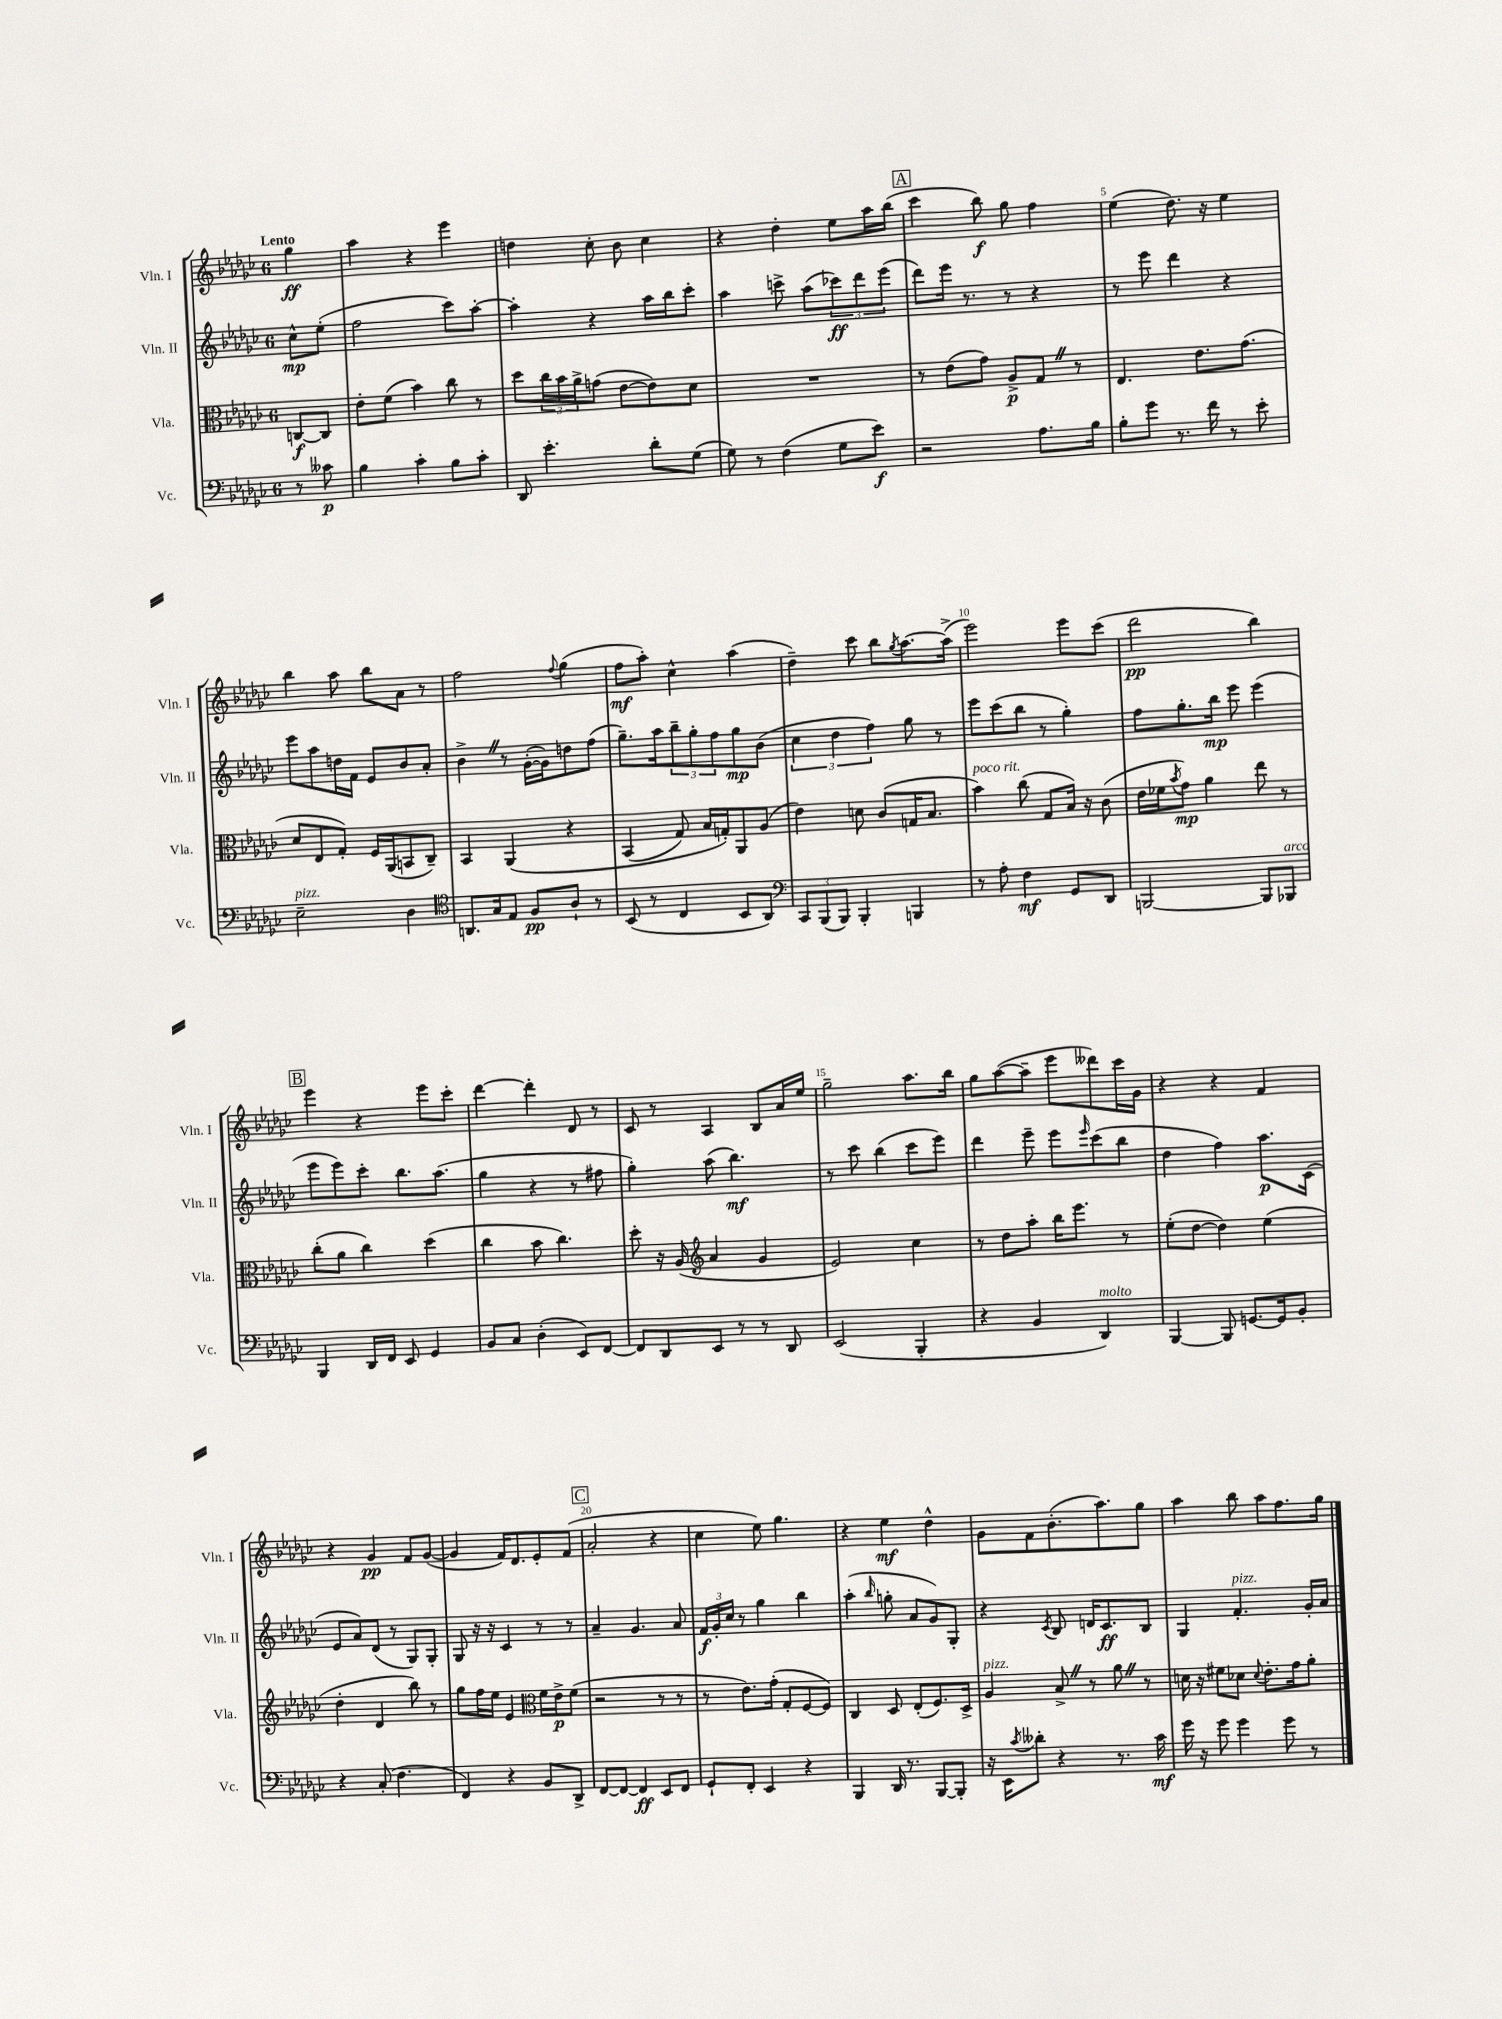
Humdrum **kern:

**kern	**dynam	**kern	**dynam	**kern	**dynam	**kern	**dynam
*part4	*part4	*part3	*part3	*part2	*part2	*part1	*part1
*staff4	*staff4	*staff3	*staff3	*staff2	*staff2	*staff1	*staff1
*I"Vc.	*	*I"Vla.	*	*I"Vln. II	*	*I"Vln. I	*
*I'Vc.	*	*I'Vla.	*	*I'Vln. II	*	*I'Vln. I	*
*clefF4	*	*clefC3	*	*clefG2	*	*clefG2	*
*k[b-e-a-d-g-c-]	*	*k[b-e-a-d-g-c-]	*	*k[b-e-a-d-g-c-]	*	*k[b-e-a-d-g-c-]	*
*M6/8	*	*M6/8	*	*M6/8	*	*M6/8	*
=	=	=	=	=	=	=	=
!	!	!	!	!	!	!LO:TX:a:B:t=Lento	!
8r	.	[8Cn/L	f	8cc-^^\L	mp	4gg-\	ff
8c--X\	p	8C/J]	.	(8ee-'\J	.	.	.
=1	=1	=1	=1	=1	=1	=1	=1
4B-\	.	8e-'\L	.	2ff\	.	4aa-\	.
.	.	(8f\J	.	.	.	.	.
4c-'\	.	4b-\)	.	.	.	4r	.
8B-\L	.	8cc-\	.	8ccc-\L)	.	4eee-\	.
8c-'\J	.	8r	.	[8aa-'\J	.	.	.
=2	=2	=2	=2	=2	=2	=2	=2
8DD-/	.	8dd-\L	.	4aa-'\]	.	4ddn\	.
4.e-'\	.	24cc-\L	.	.	.	.	.
.	.	24b-\	.	.	.	.	.
.	.	24a-^\J	.	.	.	.	.
.	.	(8gn\J	.	4r	.	8cc-'\	.
.	.	[8e-\L	.	.	.	8b-\	.
8d-'\L	.	8e-\])	.	16aa-\LL	.	4cc-\	.
.	.	.	.	16bb-\J	.	.	.
(8G-\J	.	8d-\J	.	8ccc-'\J	.	.	.
=3	=3	=3	=3	=3	=3	=3	=3
8G-\)	.	2.r	.	4aa-\	.	4r	.
8r	.	.	.	.	.	.	.
(4F\	.	.	.	8cccn^\	.	4dd-'\	.
.	.	.	.	(8aa-\L	.	.	.
8G-\L	.	.	.	12ccc-X\)	ff	8ee-\L	.
.	.	.	.	12ddd-\	.	.	.
8e-\J)	f	.	.	.	.	16aa-\L	.
.	.	.	.	(12eee-\J	.	.	.
.	.	.	.	.	.	(16bb-\JJ	.
!!LO:REH:place=s1:t=A
=4	=4	=4	=4	=4	=4	=4	=4
2r	.	8r	.	8ddd-\L)	.	4ccc-\	.
.	.	(8e-\L	.	16eee-\Jk	.	.	.
.	.	.	.	8.r	.	.	.
.	.	8g-\J)	.	.	.	8bb-\)	f
.	.	8A-^/L	p	8r	.	8gg-\	.
8.A-\L	.	8G-Z/J	.	4r	.	4ff\	.
.	.	8r	.	.	.	.	.
16B-\Jk	.	.	.	.	.	.	.
=5	=5	=5	=5	=5	=5	=5	=5
8B-'\L	.	4.E-/	.	8r	.	(4ee-\	.
8g-\J	.	.	.	8eee-\	.	.	.
8.r	.	.	.	4ddd-\	.	8.dd-\)	.
.	.	8.e-\L	.	.	.	.	.
16f\	.	.	.	.	.	16r	.
8r	.	.	.	4r	.	4ee-\	.
.	.	(8.g-\J	.	.	.	.	.
8e-'\	.	.	.	.	.	.	.
!!LO:LB:g=z
=6	=6	=6	=6	=6	=6	=6	=6
!LO:TX:a:i:t=pizz.	!	!	!	!	!	!	!
2E-~\	.	8d-/L	.	8eee-\L	.	4bb-\	.
.	.	8E-/	.	8aa-\	.	.	.
.	.	8G-'/J)	.	16ddn\L	.	8aa-\	.
.	.	.	.	16f\JJ	.	.	.
.	.	16F/LL	.	8e-/L	.	8bb-\L	.
.	.	(16AA-/J	.	.	.	.	.
4D-\	.	8BBn/	.	8b-/	.	8a-\J	.
.	.	8C-~/J)	.	8a-'/J	.	8r	.
=7	=7	=7	=7	=7	=7	=7	=7
*clefC4	*	*	*	*	*	*	*
8.AAn/L	.	4BB-/	.	4b-^Z\	.	2ff\	.
16G-/k	.	.	.	.	.	.	.
8E-/J	.	(4AA-/	.	8r	.	.	.
8F/L	pp	.	.	([16g-'\LL	.	.	.
.	.	.	.	16g-\J])	.	.	.
.	.	.	.	.	.	8qqff/	.
8A-`/J	.	4r	.	8ddn\	.	(4gg-\	.
8r	.	.	.	(8ff\J	.	.	.
=8	=8	=8	=8	=8	=8	=8	=8
(8BB-/	.	(4BB-/	.	8.gg-~\L)	.	8ff\L	mf
8r	.	.	.	.	.	8aa-'\J)	.
.	.	.	.	16aa-\k	.	.	.
4C-/	.	8G-/)	.	12bb-~\	.	4cc-^^\	.
.	.	.	.	12gg-'\	.	.	.
.	.	16B-/LL	.	.	.	.	.
.	.	.	.	12ff\	.	.	.
.	.	16Gn'/J)	.	.	.	.	.
8BB-/L	.	8AA-/	.	8gg-\	mp	(4aa-\	.
8AA-/J)	.	(8A-/J	.	(8b-\J	.	.	.
=9	=9	=9	=9	=9	=9	=9	=9
*clefF4	*	*	*	*	*	*	*
12CC-/L	.	4e-\)	.	6cc-\	.	4dd-~\)	.
(12BBB-/	.	.	.	.	.	.	.
12BBB-/J)	.	.	.	6dd-\	.	.	.
4BBB-'/	.	8dn\	.	.	.	8ccc-\	.
.	.	.	.	6ff\)	.	.	.
.	.	(8c-/L	.	.	.	8bb-\L	.
.	.	.	.	.	.	8qgg-/	.
4BBBn/	.	16Gn/K	.	8gg-\	.	[8.aa-\	.
.	.	8.B-/J	.	.	.	.	.
.	.	.	.	8r	.	.	.
.	.	.	.	.	.	(16aa-^\Jk]	.
=10	=10	=10	=10	=10	=10	=10	=10
!	!	!LO:TX:a:i:t=poco rit.	!	!	!	!	!
8r	.	4b-\)	.	8eee-\L	.	2eee-\)	.
8A-'\	.	.	.	(8ccc-\	.	.	.
4F\	mf	(8cc-\	.	8bb-\J	.	.	.
.	.	8G-/L	.	8r	.	.	.
8GG-/L	.	16B-/Jk)	.	4gg-'\)	.	8eee-\L	.
.	.	16r	.	.	.	.	.
8DD-/J	.	(8c-\	.	.	.	(8ccc-\J	.
=11	=11	=11	=11	=11	=11	=11	=11
[2BBBn/	.	16e-\LL	.	8ff\L	.	2ddd-\	pp
.	.	16f-X\J	.	.	.	.	.
.	.	8qb-/	.	.	.	.	.
.	.	8g-\J)	mp	8.gg-'\	.	.	.
.	.	4a-\	.	.	.	.	.
.	.	.	.	16bb-\Jk	mp	.	.
.	.	.	.	8eee-\	.	.	.
8BBB/L]	.	8ee-\	.	(4eee-\	.	4bb-\)	.
!LO:TX:a:i:t=arco	!	!	!	!	!	!	!
8BBB-X/J	.	8r	.	.	.	.	.
!!LO:LB:g=z
!!LO:REH:place=s1:t=B
=12	=12	=12	=12	=12	=12	=12	=12
4BBB-/	.	(8cc-'\L	.	8eee-\L	.	4eee-\	.
.	.	8a-\J	.	8eee-\)	.	.	.
16DD-/LL	.	4cc-\)	.	8ccc-'\J	.	4r	.
16FF/JJ	.	.	.	.	.	.	.
8EE-/	.	.	.	8.bb-\L	.	.	.
4GG-/	.	(4dd-\	.	.	.	8eee-\L	.
.	.	.	.	(8.aa-\J	.	.	.
.	.	.	.	.	.	8ccc-'\J	.
=13	=13	=13	=13	=13	=13	=13	=13
8BB-/L	.	4cc-\	.	4gg-\	.	[4ddd-\	.
8C-/J	.	.	.	.	.	.	.
(4D-'\	.	8b-\	.	4r	.	4ddd-'\]	.
.	.	4.cc-\)	.	.	.	.	.
8EE-/L)	.	.	.	8r	.	8d-/	.
[8FF/J	.	.	.	8ff#X\	.	8r	.
=14	=14	=14	=14	=14	=14	=14	=14
8FF/L]	.	8dd-'\	.	4gg-'\)	.	8c-/	.
8DD-/	.	16r	.	.	.	8r	.
.	.	(16A-/	.	.	.	.	.
*	*	*clefG2	*	*	*	*	*
8EE-/J	.	4a-/	.	(8aa-\	.	4A-/	.
8r	.	.	.	4.bb-\)	mf	.	.
8r	.	4g-/	.	.	.	8B-/L	.
8DD-/	.	.	.	.	.	16a-/L	.
.	.	.	.	.	.	16ee-/JJ	.
=15	=15	=15	=15	=15	=15	=15	=15
(2EE-/	.	2e-/)	.	8r	.	2gg-~\	.
.	.	.	.	8ccc-\	.	.	.
.	.	.	.	(4bb-\	.	.	.
4BBB-'/	.	4cc-\	.	8ccc-\L	.	8.aa-\L	.
.	.	.	.	8eee-\J)	.	.	.
.	.	.	.	.	.	16bb-\Jk	.
=16	=16	=16	=16	=16	=16	=16	=16
4r	.	8r	.	4ddd-\	.	8gg-\L	.
.	.	8dd-\L	.	.	.	([8aa-\	.
4BB-/	.	8aa-'\J	.	8eee-~\	.	8aa-~\J]	.
.	.	16bb-\KL	.	8eee-\L	.	8eee-\L	.
.	.	8.eee-\J	.	.	.	.	.
.	.	.	.	16qqeee-/	.	.	.
!LO:TX:a:i:t=molto	!	!	!	!	!	!	!
4DD-/)	.	.	.	(8ccc-\	.	8ddd--X\)	.
.	.	8r	.	8bb-\J	.	16ccc-\L	.
.	.	.	.	.	.	16g-\JJ	.
=17	=17	=17	=17	=17	=17	=17	=17
[4BBB-/	.	(8ee-'\L	.	4dd-\	.	4r	.
.	.	[8dd-\J	.	.	.	.	.
8BBB-/]	.	4dd-\])	.	4ff\)	.	4r	.
[8.GGn/L	.	.	.	.	.	.	.
.	.	(4ee-\	.	8.aa-\L	p	4f/	.
16GG/k]	.	.	.	.	.	.	.
8BB-'/J	.	.	.	.	.	.	.
.	.	.	.	(16c-\Jk	.	.	.
!!LO:LB:g=z
=18	=18	=18	=18	=18	=18	=18	=18
4r	.	4dd-'\	.	8e-/L	.	4r	.
.	.	.	.	8a-/)	.	.	.
(8C-'/	.	4d-/	.	(8d-/J	.	4g-/	pp
4.F\	.	.	.	8r	.	.	.
.	.	8bb-\)	.	8G-/L)	.	8f/L	.
.	.	8r	.	8G-'/J	.	([8g-/J	.
=19	=19	=19	=19	=19	=19	=19	=19
4FF/)	.	8gg-\L	.	8G-/	.	4g-/]	.
.	.	16ff\L	.	16r	.	.	.
.	.	16ee-\JJ	.	16r	.	.	.
4r	.	4e-/	.	4c-/	.	16f/KL)	.
.	.	.	.	.	.	8.d-/	.
*	*	*clefC3	*	*	*	*	*
8BB-/L	.	16f\LL	.	8r	.	8e-'/	.
.	.	16e-^\J	p	.	.	.	.
8DD-^/J	.	(8f\J	.	8r	.	(8f/J	.
!!LO:REH:place=s1:t=C
=20	=20	=20	=20	=20	=20	=20	=20
[8FF/L	.	2r	.	4a-~/	.	2a-'/	.
8FF/J_	.	.	.	.	.	.	.
4FF/]	ff	.	.	4.g-/	.	.	.
8EE-/L	.	8r	.	.	.	4r	.
8FF/J	.	8r	.	8a-/	.	.	.
=21	=21	=21	=21	=21	=21	=21	=21
8GG-`/L	.	8r	.	24f/LL	f	4cc-\	.
.	.	.	.	24g-'/	.	.	.
.	.	.	.	24cc-/JJ	.	.	.
8FF'/J	.	8.e-\L)	.	8r	.	.	.
4EE-/	.	.	.	4gg-\	.	8ee-\)	.
.	.	(16g-'\Jk	.	.	.	.	.
.	.	8G-'/L	.	.	.	4.gg-\	.
4r	.	[8F/	.	4bb-\	.	.	.
.	.	8F/J])	.	.	.	.	.
=22	=22	=22	=22	=22	=22	=22	=22
4BBB-/	.	4C-/	.	(4aa-'\	.	4r	.
.	.	.	.	16qqbb-/	.	.	.
16DD-/	.	8D-/	.	8ggn'\	.	4ee-\	mf
8.r	.	.	.	.	.	.	.
.	.	(8E-'/L	.	8a-/L	.	.	.
[8BBB-/L	.	8.F/)	.	8g-/)	.	4dd-^^\	.
8BBB-'/J]	.	.	.	8G-'/J	.	.	.
.	.	16D-^/Jk	.	.	.	.	.
=23	=23	=23	=23	=23	=23	=23	=23
!	!	!LO:TX:a:i:t=pizz.	!	!	!	!	!
16r	.	4A-/	.	4r	.	8g-\L	.
16EE-\KL	.	.	.	.	.	.	.
8qc-/	.	.	.	.	.	.	.
8d--X'\J	.	.	.	.	.	8f\	.
.	.	.	.	8qc-/	.	.	.
4r	.	8B-^Z/	.	8B-/	.	(8.b-'\	.
.	.	8r	.	16dn/KL	.	.	.
.	.	.	.	8.c-/	ff	8.aa-\)	.
8.r	.	8a-Z\	.	.	.	.	.
.	.	8r	.	8B-/J	.	8gg-\J	.
16c-\	mf	.	.	.	.	.	.
=24	=24	=24	=24	=24	=24	=24	=24
16g-\	.	16dn\	.	4G-/	.	4aa-\	.
16r	.	16r	.	.	.	.	.
8g-\	.	8f#X\L	.	.	.	.	.
!	!	!	!	!LO:TX:a:i:t=pizz.	!	!	!
4g-\	.	8d-X\J	.	4.f'/	.	8bb-\	.
.	.	8qqd-/	.	.	.	.	.
.	.	8.e-'\L	.	.	.	8aa-\L	.
8g-\	.	.	.	.	.	8.ff\	.
.	.	16g-\k	.	.	.	.	.
8r	.	8a-'\J	.	16g-'/LL	.	.	.
.	.	.	.	16a-/JJ	.	16gg-\Jk	.
==	==	==	==	==	==	==	==
*-	*-	*-	*-	*-	*-	*-	*-
